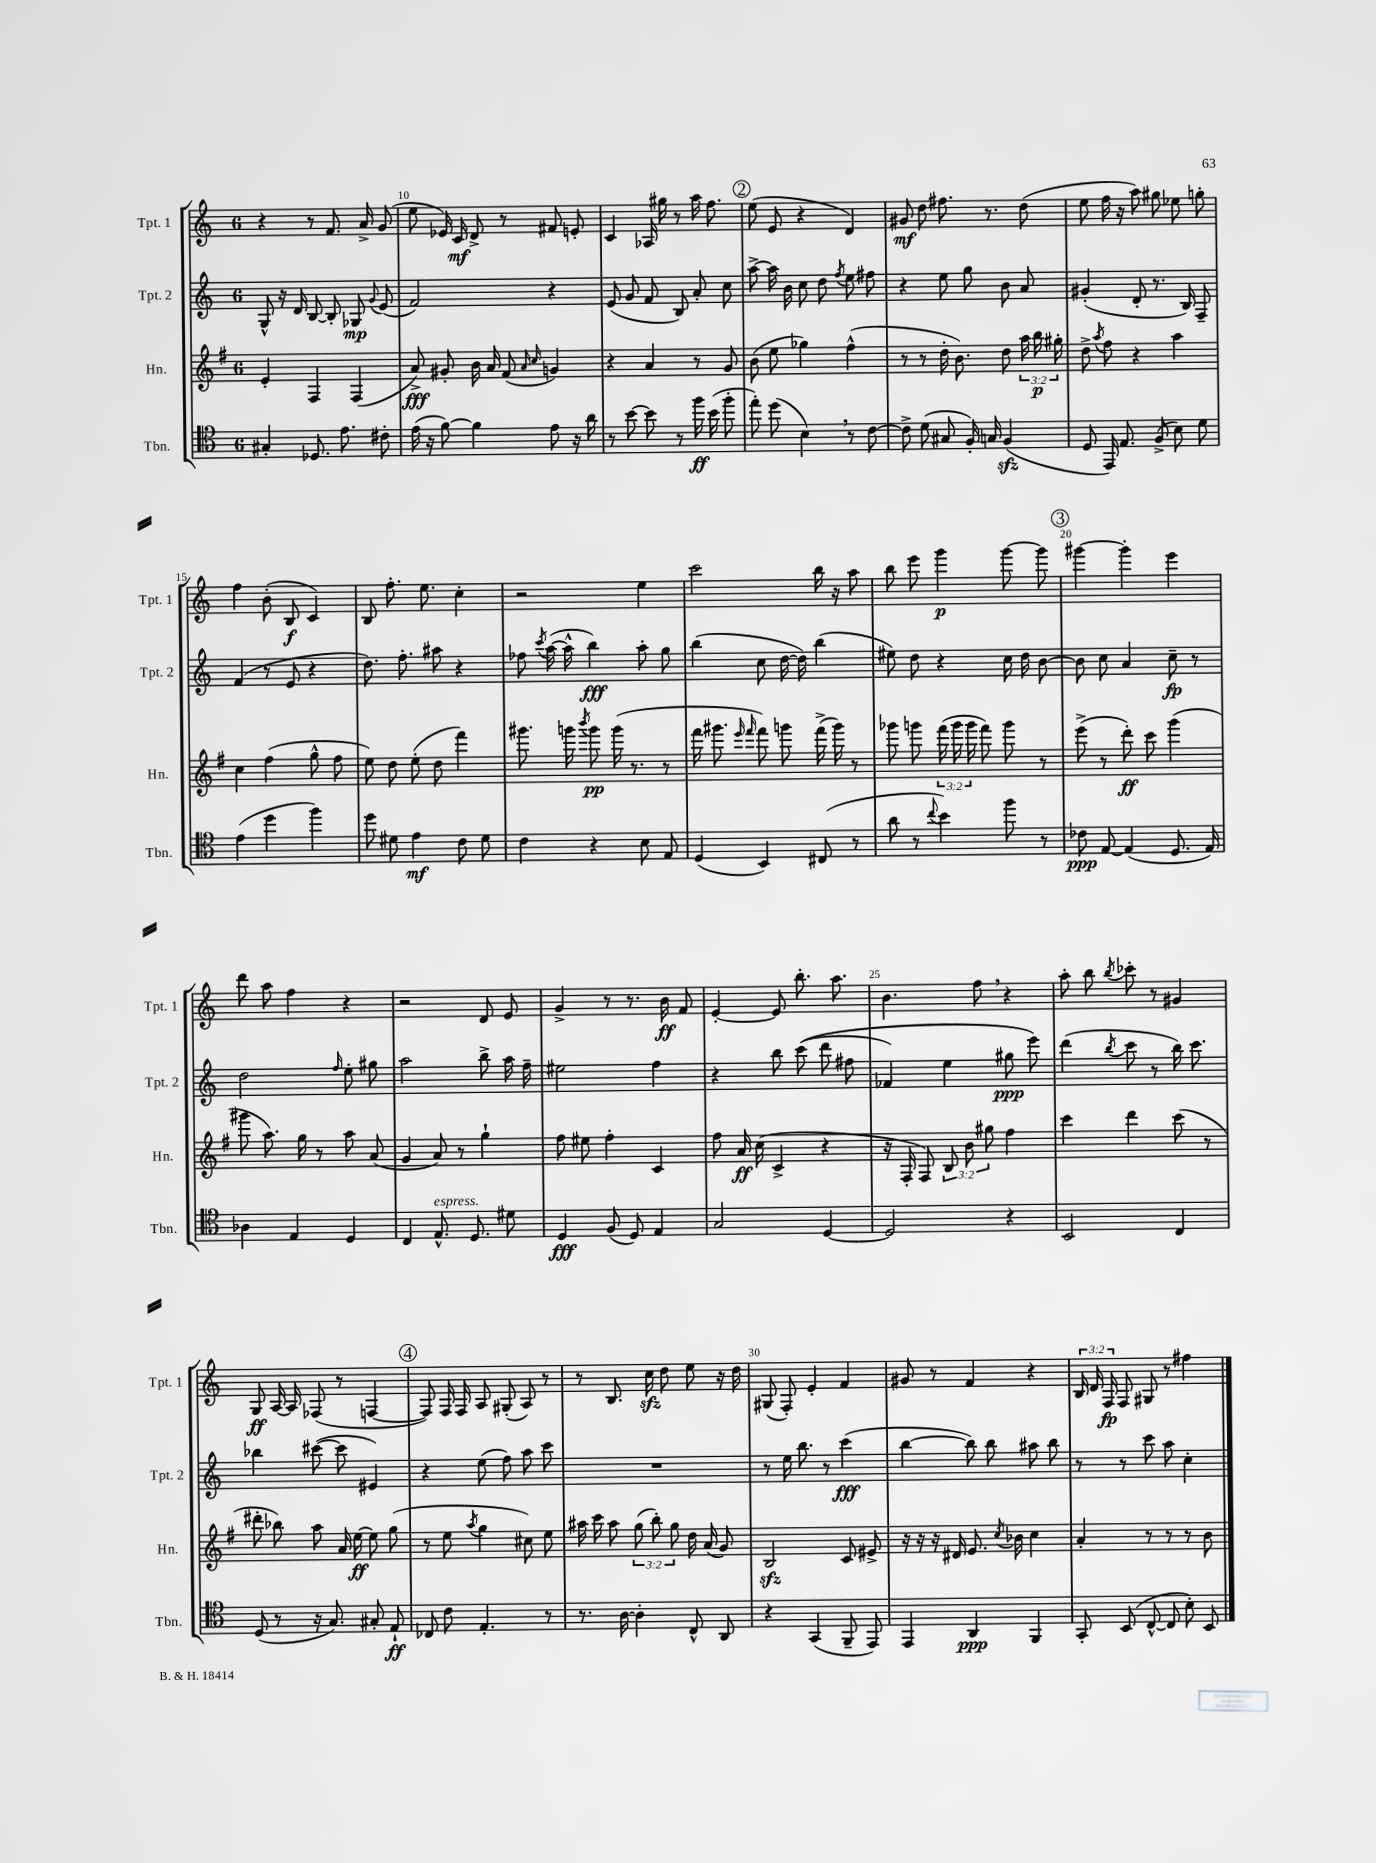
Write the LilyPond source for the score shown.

<<
\new StaffGroup <<
\new Staff = "s0" \with { instrumentName = "Tpt. 1" shortInstrumentName = "Tpt. 1" } {
    \clef treble \key c \major \once \override Staff.TimeSignature.style = #'single-digit \time 6/8 \override Staff.TupletNumber.text = #tuplet-number::calc-fraction-text
    \autoBeamOff r4 r8 f'8. a'16-> g'8( |
    e''8 ees'16) c'16\mf d'8-> r8 fis'8 e'8-. |
    c'4 aes16 gis''16 r8 a''16 f''8. |
    \mark \markup { \circle "2" } e''8( e'8 r4 d'4) |
    gis'8\mf d''8 fis''8. r8. d''8( |
    e''8 f''16 r16 a''8) gis''8 ees''8 g''8-. |
    f''4 b'8-.( b8\f c'4) |
    b8 f''8.-. e''8. c''4-. |
    r2 e''4 |
    c'''2 b''16 r16 a''8 |
    b''8 e'''8 g'''4\p g'''8~ g'''8 |
    \mark \markup { \circle "3" } gis'''4~ gis'''4-. e'''4 |
    d'''8 a''8 f''4 r4 |
    r2 d'8 e'8 |
    g'4-> r8 r8. b'16\ff f'8 |
    e'4~-. e'8 b''8.-. a''8. |
    b'4. f''8 \breathe r4 |
    a''8-. b''8 \acciaccatura { b''8 } ces'''8-. r8 gis'4 |
    g8\ff a16~ a16 fes8( r8 f4~ |
    \mark \markup { \circle "4" } f8) f16 f16 a8 gis8-.( a8) r8 |
    r8 b8. c''16\sfz d''8 e''8 r16 d''16 |
    gis8( f8-.) e'4-. f'4 |
    gis'8 r8 f'4 r4 |
    \tuplet 3/2 { b16 d'16 f16\fp } f8 gis8 r8 fis''4 \bar "|." |
}
\new Staff = "s1" \with { instrumentName = "Tpt. 2" shortInstrumentName = "Tpt. 2" } {
    \clef treble \key c \major \once \override Staff.TimeSignature.style = #'single-digit \time 6/8
    \autoBeamOff g8-^ r16 d'16 b8~ b8-. ges8\mp \appoggiatura { g'8 } e'8( |
    f'2) r4 |
    e'8( g'8 f'8 b8) a'8-. c''8 |
    \mark \markup { \circle "2" } a''8~-> a''16 b'16 c''8 d''8 \acciaccatura { f''8 } e''8 fis''8 |
    r4 e''8 g''8 b'8 a'8 |
    gis'4-.( d'8-. r8. b16) f8-- |
    f'4( r8 e'8 r4 |
    d''8.) f''8.-. ais''8 r4 |
    fes''8 \acciaccatura { c'''8 } a''16~( a''16-^ b''4\fff) a''8-. g''8 |
    b''4( c''8 d''16~ d''16) b''4( |
    eis''8) d''8 r4 c''16 d''16 b'8~ |
    \mark \markup { \circle "3" } b'8 c''8 a'4 c''8--\fp r8 |
    d''2 \grace { f''16 } e''8-. gis''8 |
    a''2 b''8-> a''16 f''16-- |
    eis''2 f''4 |
    r4 b''8 c'''8(\( d'''8 fis''8 |
    fes'4) e''4 gis''8\ppp e'''8\) |
    d'''4( \acciaccatura { b''8 } c'''8 r8 b''16) c'''8. |
    bes''4 cis'''8~( cis'''8 eis'4) |
    \mark \markup { \circle "4" } r4 e''8( f''8) a''8 c'''8 |
    R2. |
    r8 e''16 b''8. r8 c'''4\fff( |
    b''4~ b''8) b''8 ais''8 b''8 |
    r8 r8 c'''8 a''8 c''4-. \bar "|." |
}
\new Staff = "s2" \with { instrumentName = "Hn." shortInstrumentName = "Hn." } {
    \clef treble \key g \major \once \override Staff.TimeSignature.style = #'single-digit \time 6/8 \override Staff.TupletNumber.text = #tuplet-number::calc-fraction-text
    \autoBeamOff e'4-. fis4 fis4( |
    a'8->\fff) gis'8-. b'16 a'16 fis'8( \grace { a'16 c''16 } g'4) |
    r4 a'4 r8 g'8 |
    \mark \markup { \circle "2" } b'8( e''8 ges''4) fis''4-^( |
    r8 r8 d''16-. b'8.) d''8 \tuplet 3/2 { a''16 b''16\p gis''16-. } |
    d''8-> \acciaccatura { a''8 } fis''8 r4 a''4 |
    c''4 fis''4( g''8-^ fis''8 |
    e''8) d''8 e''8-.( d''8 fis'''4) |
    gis'''8. g'''16 \acciaccatura { b'''8 } g'''8\pp g'''16( r8. r8 |
    fis'''16 gis'''8. \grace { e'''16 fis'''16 } fis'''8) g'''8 fis'''16->( g'''16) r8 |
    ges'''8 g'''8 \tuplet 3/2 { fis'''16( g'''16 g'''16 } fis'''8) g'''8 r8 |
    \mark \markup { \circle "3" } e'''8->( r8 d'''8-.\ff) c'''8 g'''4( |
    gis'''8 a''8.) g''16 r8 a''8 a'8( |
    g'4 a'8) r8 g''4-! |
    fis''8 eis''8 fis''4-. c'4 |
    fis''8 a'16\ff c''16( c'4-> r4 |
    r16 fis16-. fis8) \tuplet 3/2 { b8 b'8 gis''8 } fis''4 |
    c'''4 d'''4 c'''8( r8 |
    dis'''8-. bes''8) a''8 a'16 e''16~\ff e''8 g''8( |
    \mark \markup { \circle "4" } r8 e''8 \acciaccatura { a''8 } g''4 cis''8) e''8 |
    ais''16 c'''16 ais''8 \tuplet 3/2 { g''8( b''8-.) g''8 } d''16 a'16( g'8) |
    b2\sfz c'8 eis'8-> |
    r16 r16 r16 dis'16 e'8. \acciaccatura { c''8 } bes'16 c''4 |
    a'4-. r8 r8 r8 b'8 \bar "|." |
}
\new Staff = "s3" \with { instrumentName = "Tbn." shortInstrumentName = "Tbn." } {
    \clef tenor \key c \major \once \override Staff.TimeSignature.style = #'single-digit \time 6/8
    \autoBeamOff gis4-. des8. e'8. cis'8-. |
    e'16( r16 f'8~) f'4 e'8 r16 a'16 |
    r8 b'8~ b'8 r8 f''16\ff b'16( f''8-. |
    \mark \markup { \circle "2" } e''8-.) d''8( b4) \breathe r8 c'8~ |
    c'8-> d'8( gis8 f16-.) g16 f4\sfz( |
    d8 e,16) e8. f8->( b8) d'8 |
    e'4( d''4 f''4) |
    d''8 dis'8 e'4\mf c'8 dis'8 |
    c'4 r4 b8 e8 |
    d4( b,4) cis8( r8 |
    a'8 r8 \appoggiatura { c''8 } b'4) f''8 r8 |
    \mark \markup { \circle "3" } ces'8\ppp e8~ e4( d8. e16) |
    aes4 e4 d4 |
    c4 e8.-^^\markup { \italic "espress." } d8. dis'8 |
    d4\fff f8( d8) e4 |
    g2 d4~ |
    d2 r4 |
    b,2 c4 |
    d8( r8 r16 g8.) gis8-. e8-!\ff |
    \mark \markup { \circle "4" } ces8 c'8 e4.-. r8 |
    r8. a16~ a4-. c8-^ a,8 |
    r4 g,4( f,8-- e,8) |
    e,4 a,4\ppp f,4 |
    g,8-. b,8( c8~-^ c8 b8-.) b,8 \bar "|." |
}
>>
>>
\layout { \context { \Score currentBarNumber = #9 \override BarNumber.break-visibility = ##(#f #t #t) barNumberVisibility = #(every-nth-bar-number-visible 5) } }
